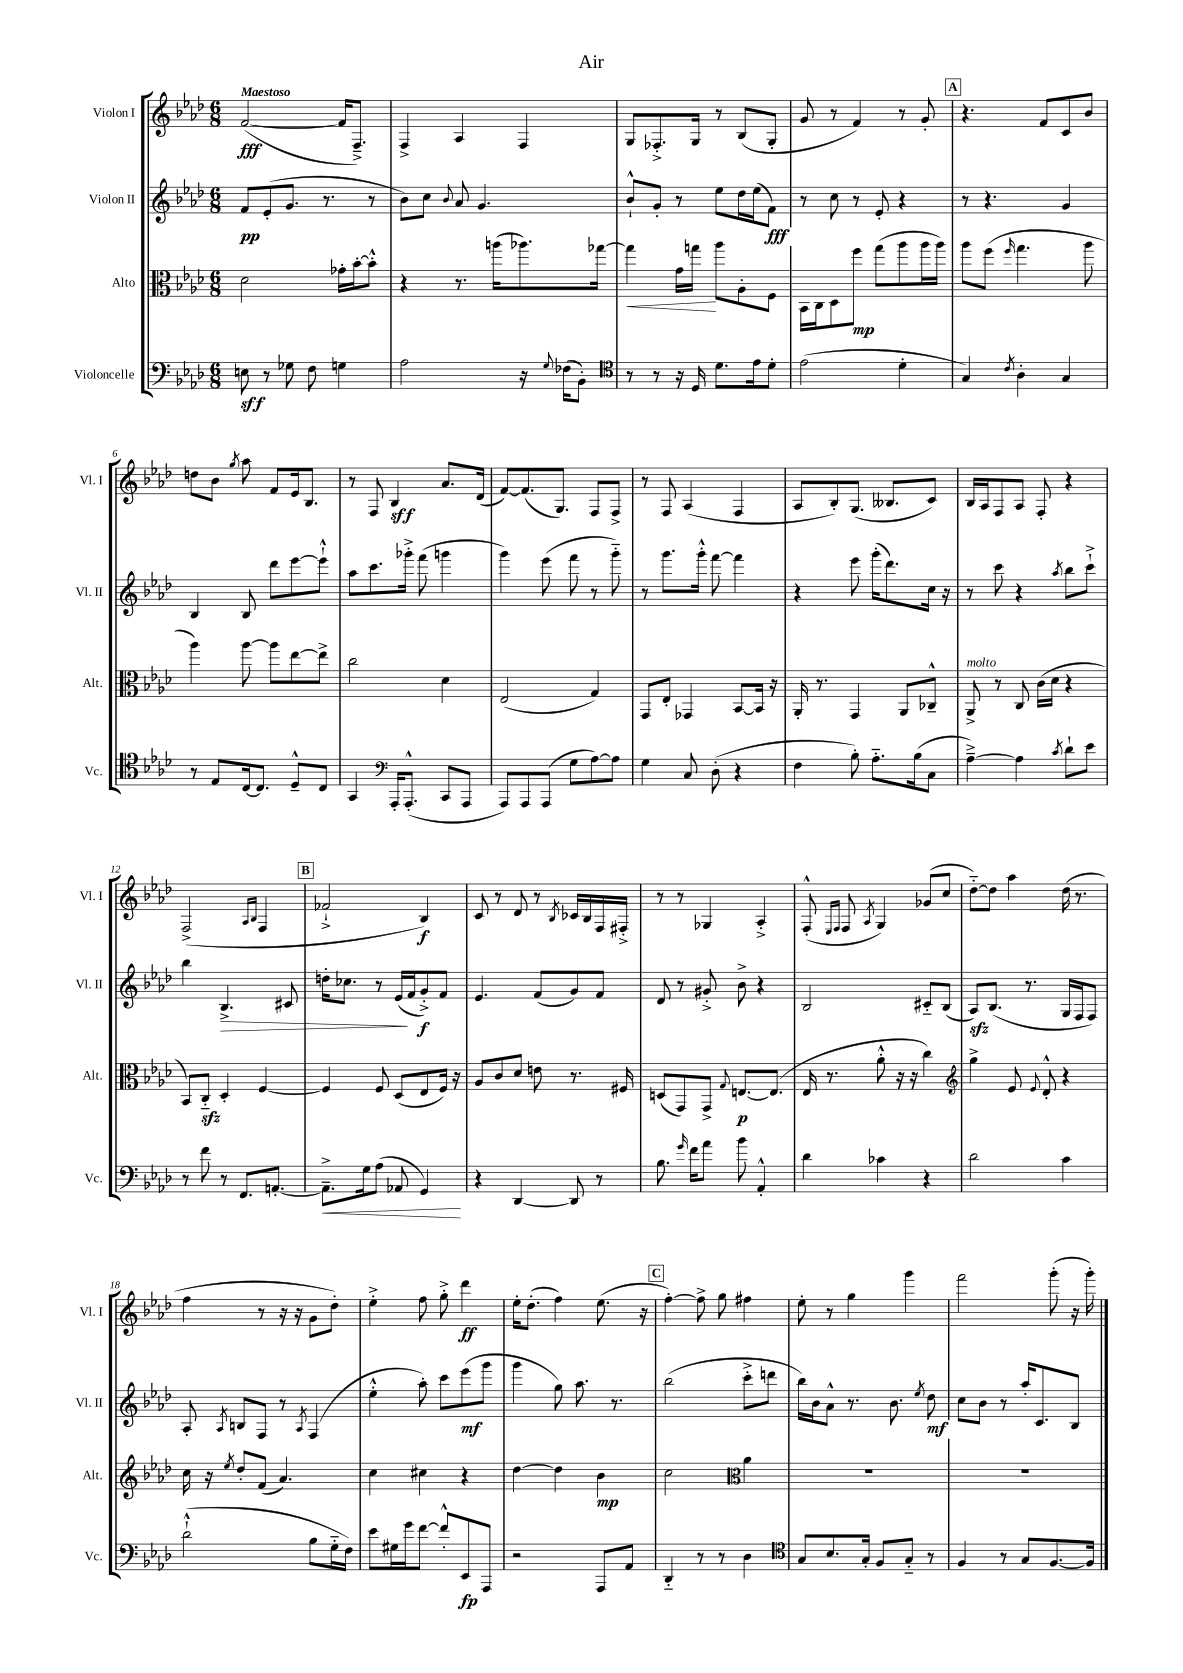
\header { title = "Air" }
<<
\new StaffGroup <<
\new Staff = "s0" \with { instrumentName = "Violon I" shortInstrumentName = "Vl. I" } {
    \clef treble \key aes \major \numericTimeSignature \time 6/8 \tempo "Maestoso"
    \autoBeamOff f'2~\fff( f'16[ f8.]--->) |
    f4-> aes4 f4 |
    g8[ fes8.-.-> g16] r8 bes8[( g8]-. |
    g'8 r8 f'4) r8 g'8-. |
    \mark \markup { \box "A" } r4. f'8[ c'8 bes'8] |
    d''8[ bes'8] \acciaccatura { g''8 } aes''8 f'8[ ees'16 bes8.] |
    r8 f8 bes4\sff aes'8.[ des'16]( |
    f'8[~) f'8.( g8.]) f8[ f8]-> |
    r8 f8 aes4( f4 |
    aes8[ bes8-.) g8.]( beses8.[ c'8]) |
    bes16[ aes16 f8 aes8] f8-. r4 |
    f2->( \grace { aes16[ bes16] } f4 |
    \mark \markup { \box "B" } fes'2-!-> bes4\f) |
    c'8 r8 des'8 r8 \acciaccatura { bes8 } ces'16[ bes16 f16 fis16]-.-> |
    r8 r8 ges4 aes4-.-> |
    f8-.-^( \grace { ees16[ f16] } f8 \acciaccatura { aes8 } g4) ges'8[( c''8] |
    des''8[~-_) des''8] aes''4 des''16( r8. |
    f''4 r8 r16 r16 g'8[ des''8]-.) |
    ees''4-.-> f''8 g''8-.-> des'''4\ff |
    ees''16[-. des''8.]-.( f''4) ees''8.( r16 |
    \mark \markup { \box "C" } f''4~-.) f''8-> g''8 fis''4 |
    ees''8-. r8 g''4 g'''4 |
    f'''2 g'''8-.( r16 g'''16-.) \bar "|." |
}
\new Staff = "s1" \with { instrumentName = "Violon II" shortInstrumentName = "Vl. II" } {
    \clef treble \key aes \major \numericTimeSignature \time 6/8
    \autoBeamOff f'8[\pp ees'8-.( g'8.] r8. r8 |
    bes'8[) c''8] \appoggiatura { bes'8 } aes'8 g'4. |
    bes'8[-!-^ g'8]-. r8 ees''8[ des''16 ees''16( f'8]\fff) |
    r8 c''8 r8 ees'8-. r4 |
    \mark \markup { \box "A" } r8 r4. g'4 |
    bes4 bes8 des'''8[ ees'''8~ ees'''8]-!-^ |
    aes''8[ c'''8. ges'''16]-.-> f'''8( g'''4 |
    g'''4) ees'''8( f'''8 r8 g'''8-_) |
    r8 g'''8.[ g'''16]-.-^ f'''8~ f'''4 |
    r4 ees'''8 g'''16[-.( des'''8.) c''16] r16 |
    r8 c'''8 r4 \acciaccatura { aes''8 } bes''8[ c'''8]-!-> |
    bes''4 bes4.->\> cis'8 |
    \mark \markup { \box "B" } d''16[-. ces''8.] r8 ees'16[\!( f'16 g'8-.->\f) f'8] |
    ees'4. f'8[( g'8) f'8] |
    des'8 r8 gis'8-.-> bes'8-> r4 |
    bes2 cis'8[-_ bes8]( |
    aes8[\sfz) bes8.]( r8. g16[ f16 f8]) |
    aes8-. \acciaccatura { aes8 } b8[ f8] r8 \acciaccatura { aes8 } f4( |
    ees''4-.-^ aes''8-.) c'''8[ ees'''8\mf( g'''8] |
    g'''4 g''8) aes''8. r8. |
    \mark \markup { \box "C" } bes''2( c'''8[-.-> d'''8] |
    bes''16[) bes'16 aes'8]-^ r8. bes'8. \acciaccatura { ees''8 } des''8\mf |
    c''8[ bes'8] r8 aes''16[-. c'8. bes8] \bar "|." |
}
\new Staff = "s2" \with { instrumentName = "Alto" shortInstrumentName = "Alt." } {
    \clef alto \key aes \major \numericTimeSignature \time 6/8
    \autoBeamOff des'2 ges'16[-. bes'16~-. bes'8]-.-^ |
    r4 r8. a''16[( aes''8.) ges''16]~ |
    ges''4\< g'16[ g''16]\! aes''8[ aes8-. f8] |
    bes,16[ c16 des8 f''8]\mp g''8[( aes''8 aes''16 aes''16]) |
    \mark \markup { \box "A" } aes''8[ f''8]( \grace { f''16 } g''4. aes''8 |
    aes''4) aes''8~ aes''8[ ees''8~ ees''8]-> |
    c''2 des'4 |
    ees2( g4) |
    g,8[ ees8]-. ges,4 bes,8[~ bes,16] r16 |
    aes,16-. r8. g,4 aes,8[ ces8]---^ |
    aes,8->^\markup { \italic "molto" } r8 c8 c'16[( des'16] r4 |
    bes,8[) c8]-_\sfz des4-. f4~ |
    \mark \markup { \box "B" } f4 f8 des8[( ees8 f16]) r16 |
    aes8[ c'8 des'8] e'8 r8. fis16 |
    d8[( g,8) g,8]-> \appoggiatura { g8 } e8.[~\p e8.]( |
    ees16 r8. aes'8-.-^ r16 r16 c''4) |
    \clef treble g''4-> ees'8 \appoggiatura { ees'8 } des'8-.-^ r4 |
    c''16 r16 \acciaccatura { ees''8 } des''8[-. f'8]( aes'4.) |
    c''4 cis''4 r4 |
    des''4~ des''4 bes'4\mp |
    \mark \markup { \box "C" } c''2 \clef alto aes'4 |
    R2. |
    R2. \bar "|." |
}
\new Staff = "s3" \with { instrumentName = "Violoncelle" shortInstrumentName = "Vc." } {
    \clef bass \key aes \major \numericTimeSignature \time 6/8
    \autoBeamOff e8\sff r8 ges8 f8 g4 |
    aes2 r16 \appoggiatura { g8 } fes16[( bes,8]-.) |
    \clef tenor r8 r8 r16 des16 des'8.[ ees'16 des'8]-. |
    ees'2( des'4-. |
    \mark \markup { \box "A" } g4) \acciaccatura { c'8 } aes4-. g4 |
    r8 ees8[ c16~ c8.] des8[---^ c8] |
    g,4 \clef bass aes,,16[-. aes,,8.]-.-^( c,8[ aes,,8] |
    aes,,8[) aes,,8 aes,,8]( g8[ aes8~) aes8] |
    g4 c8 des8-.( r4 |
    f4 bes8-.) aes8.[-_ bes16( c8] |
    aes4~--->) aes4 \acciaccatura { c'8 } des'8[-! ees'8] |
    r8 f'8 r8 f,8.[ a,8.]~-. |
    \mark \markup { \box "B" } a,8.[--->\< g16 aes8]( aes,8 g,4\!) |
    r4 des,4~ des,8 r8 |
    bes8. \grace { g'16 } f'16[ aes'8] bes'8 aes,4-.-^ |
    des'4 ces'4 r4 |
    des'2 c'4 |
    des'2-!-^( bes8[ g16-_ f16]) |
    ees'8[ gis16 g'16 f'8]~ f'8[-.-^ ees,8\fp aes,,8] |
    r2 aes,,8[ aes,8] |
    \mark \markup { \box "C" } des,4-_ r8 r8 des4 |
    \clef tenor g8[ bes8. g16]-. f8[ g8]-_ r8 |
    f4 r8 g8[ f8.~ f16] \bar "|." |
}
>>
>>
